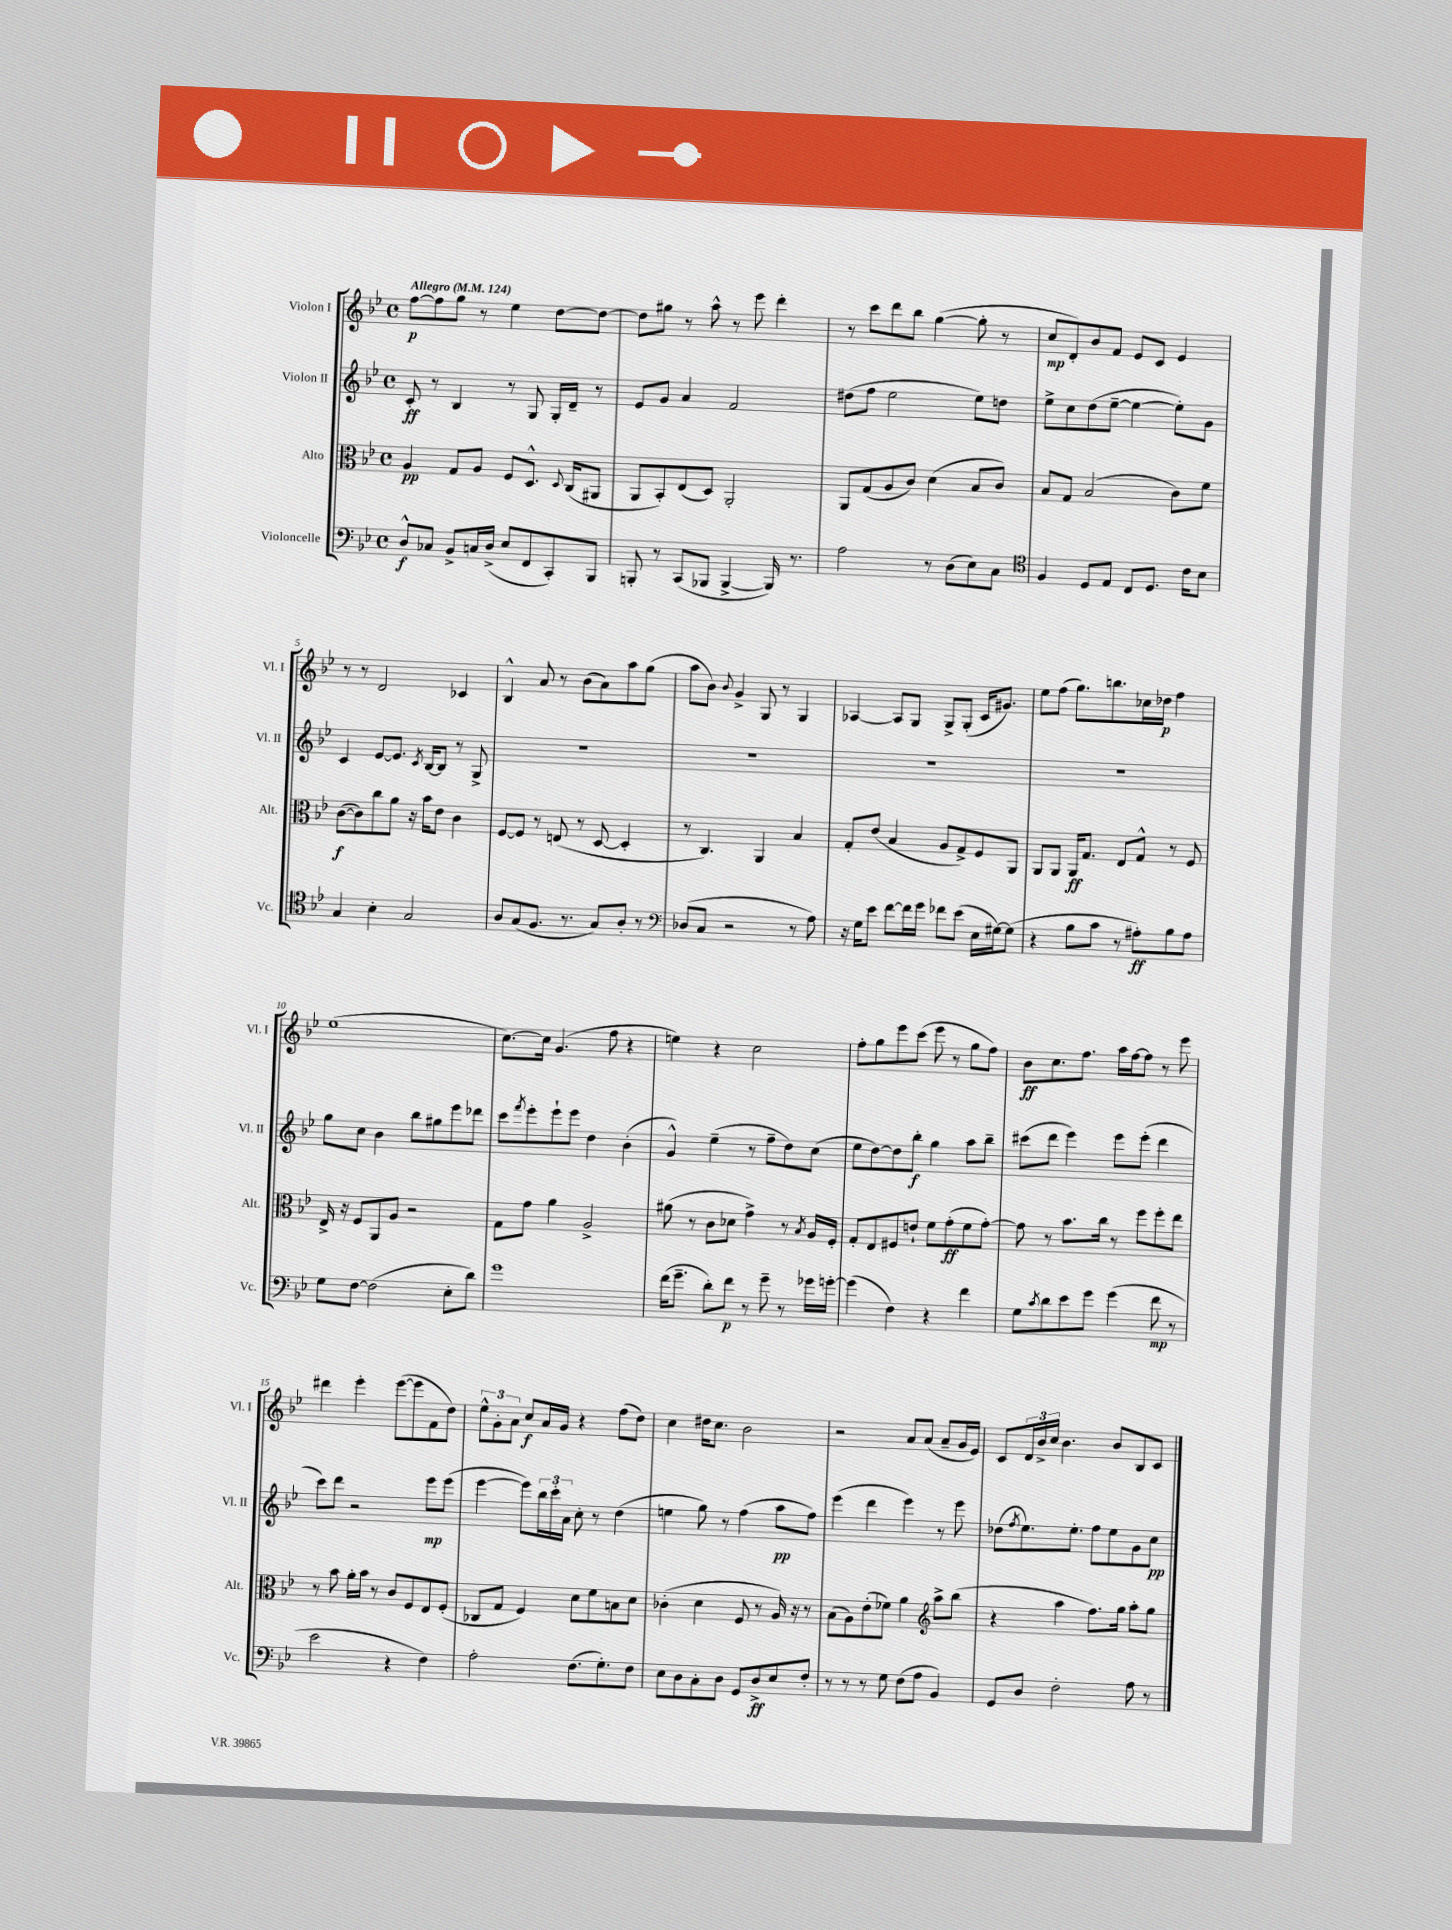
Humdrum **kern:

**kern	**kern	**kern	**kern
*staff4	*staff3	*staff2	*staff1
*clefF4	*clefC3	*clefG2	*clefG2
*k[b-e-]	*k[b-e-]	*k[b-e-]	*k[b-e-]
*M4/4	*M4/4	*M4/4	*M4/4
*met(c)	*met(c)	*met(c)	*met(c)
*MM124	*MM124	*MM124	*MM124
8D^^/L	4A/	8c'/	[8ff\L
8C-/J	.	8r	8ff\]
8BB-^/L	8G/L	4B-/	8gg\J
16C/L	8A/J	.	8r
(16D^/JJ	.	.	.
8E-/L	8F/L	8r	4ee-\
8FF/	8.D^^/J	8G/	.
8CC'/)	.	16G'/LL	[8dd\L
.	8qqD/	.	.
.	(16C/LK	16d~/JJ	.
8BBB-/J	8AA#/J	8r	8dd\_J
=	=	=	=
8BBB'/	8AA/L	8e-/L	8dd\]L
8r	8BB-'/)	8g/J	8gg#\J
(8CC/L	(8E-/	4a/	8r
8BBB-/J	8D/J)	.	8aa^^\
[4BBB-^/	2AA'/	2f/	8r
.	.	.	8eee-\
16BBB-/])	.	.	4ddd'\
8.r	.	.	.
=	=	=	=
2A\	8AA/L	(8dd#\L	8r
.	(8G/	8ff\J	8ccc\L
.	8A/	2ee-\	8ddd\
.	8c/J)	.	8bb-\J
8r	(4d\	.	([4gg\
(8D\L	.	.	.
8E-\)	8B-/L	8ee-\L)	8gg'\]
8C\J	8c/J)	8dd\J	8r
=	=	=	=
*clefC4	*	*	*
4F/	8B-/L	8ee-^\L	8cc/L
.	8G/J	8cc\	8d'/)
8D/L	(2B-/	(8dd\	8b-/
8E-/J	.	[8ee-~\J	8f/J
8C/L	.	4ee-\_	8e-/L
8.D/J	.	.	8c/J
.	8c\L)	8ee-'\]L)	4e-/
16c\LK	.	.	.
8B-\J	8f\J	8g\J	.
=	=	=	=
4G/	([8c\L	4c/	8r
.	8c\])	.	8r
4B-'\	8cc\	[8e-/L	2d/
.	8a\J	8.e-/]J	.
2G/	16r	.	.
.	.	8qc/	.
.	16b-\LK	[16B-/LK	.
.	8e-\J	8B-/]J	.
.	4c\	8r	4c-/
.	.	8G^/	.
=	=	=	=
8A/L	[8F/L	1r	4B-^^/
(8G/	8F/]J	.	.
8.F/J	8r	.	8a/
.	(8E/	.	8r
8.r	.	.	.
.	8r	.	(8b-\L
8G/L)	[8D/	.	8a\)
8A'/J	4D'/]	.	8aa\
8r	.	.	(8gg\J
=	=	=	=
*clefF4	*	*	*
(8D-/L	8r	1r	8aa\L
8C/J	4.C/)	.	8b-\J)
.	.	.	8qqb-/
2r	.	.	4g^/
.	4AA/	.	8G/
.	.	.	8r
8r	4B-/	.	4G/
8A\)	.	.	.
=	=	=	=
16r	8G'/L	1r	[4A-/
16G\LK	.	.	.
8e-\J	(8e-/J	.	.
[8f\L	4B-/	.	8A-/]L
16f\]L	.	.	8G/J
16g\JJ	.	.	.
8f-\L	8A/L	.	8G^/L
(8e-\J	8G^/)	.	(8G'/J
16E-\LL	8F/	.	16c/LK
[16G#\J)	.	.	8.g#/J)
(8G#\]J	8AA/J	.	.
=	=	=	=
4r	8AA/L	1r	8ee-\L
.	8AA/J	.	(8ff\J
8B-\L	16AA/LK	.	8.gg\L)
.	8.G/J	.	.
8c\J	.	.	.
.	.	.	8.bb\
8r	8E-/L	.	.
8A#'\L)	8G^^/J	.	16cc-\L
.	.	.	16dd-\JJ
8B-\	8r	.	4ff\
8A#\J	8F/	.	.
=	=	=	=
8G\L	16E-^/	8gg\L	(1ee-
.	16r	.	.
[8F\J	8F/L	8cc\J	.
(2F\]	8AA/	4b-\	.
.	8A/J	.	.
.	2r	8bb-\L	.
.	.	8gg#\	.
8E-'\L	.	8eee-\	.
8d\J)	.	8ddd-\J	.
=	=	=	=
1g	8G\L	8ccc\L	[8.cc\L)
.	.	8qfff/	.
.	8g\J	8eee-'\	.
.	.	.	16cc\]Jk
.	4a\	8eee-`\	(4.g/
.	.	8eee-\J	.
.	2A^/	4dd\	.
.	.	.	8ff\
.	.	(4b-'\	4r
=	=	=	=
(16f\LK	(8a#\	4g^^/)	4ee\)
8.g~\J	.	.	.
.	8r	.	.
8d'\L)	8c\L	(4ee-~\	4r
8f\J	8d-\J	.	.
8r	4g^\)	8r	2cc\
8g~\	.	8ff~\L	.
8r	8r	8dd\)	.
.	8qB-/	.	.
16g-\LL	16A/LL	(8cc\J	.
[16g'\JJ	16F'/JJ	.	.
=	=	=	=
(4g\]	8G'/L	8ee-\L	8ff'\L
.	8E-/	[8dd\)	8gg\
4F\)	8F#/	8dd\]	8eee-\
.	8e`/J	8bb-'\J	(8ccc\J
4r	8f\L	4gg\	8eee-\
.	(8g'\	.	8r
4f\	8f\	8aa\L	8gg\L
.	[8g'\J)	8bb-~\J	8ff\J)
=	=	=	=
8G\L	8g\]	(8ccc#\L	8b-\L
8qc/	.	.	.
8d\	8r	8ddd\J	8.cc\
8e-\	8.b-\L	4eee-\)	.
.	.	.	8.ff\J
8g\J	.	.	.
.	16cc\Jk	.	.
(4g\	8r	8eee-\L	16aa\LL
.	.	.	[16ff\J
.	8ff\L	(8eee-'\J	8ff\]J
8f\	8ff'\	4ddd\	8r
8r	8ee-\J	.	8eee-\
=	=	=	=
2e-\	8r	8ccc\L)	4ddd#\
.	8b-\	8ddd\J	.
.	16a'\LL	2r	4eee-'\
.	16b-\JJ	.	.
.	8r	.	.
4r	8c/L	.	([8eee-\L
.	8F/	.	8eee-\]
4F\)	8E-/	8eee-\L	8f\
.	(8F'/J	(8eee-\J	8dd\J)
=	=	=	=
2A'\	8C-/L	[4eee-\	12ee-^^\L
.	.	.	12g'\
.	8G/J	.	.
.	.	.	12a\J
.	4F/)	8eee-\]L)	8cc/L
.	.	24bb-\L	16a/L
.	.	24ccc'\	.
.	.	.	16g/JJ
.	.	24a\JJ	.
(8.F\L	8d\L	8cc'\	4r
.	8f\	8r	.
8.G'\)	.	.	.
.	8B\	(4dd\	(8ff\L
8F\J	8d\J	.	8dd\J)
=	=	=	=
8E-\L	(4c-'\	4ee\	4cc\
8D\	.	.	.
8C'\	4d\	8gg\)	16dd#\LK
.	.	.	8.cc\J
8D\J	.	8r	.
8GG/L	8F/	(4ff\	2b-\
8D^/	8r	.	.
8E-/	16A/)	8aa\L	.
.	16r	.	.
8F'/J	8r	8ff\J)	.
=	=	=	=
8r	(8B-\L	(4eee-\	2r
8r	8A\)	.	.
8r	(8e-'\	4ddd\	.
8G\	8f-\J)	.	.
(8F\L	4a\	4eee-\)	8a/L
8A\J	.	.	(8a/J
*	*clefG2	*	*
4BB-/)	8aa^\L	8r	8a~/L
.	(8bb-\J	8eee-\	16g/L
.	.	.	16e-/JJ)
=	=	=	=
8GG/L	4r	(8dd-\L	8c/L
.	.	8qff/	.
8D/J	.	8.ee-\)	24d/L
.	.	.	24b-^/
.	.	.	24cc/JJ
2F'\	4aa\	.	4.b-\
.	.	8.ee-'\J	.
.	8.ff\L)	8ff\L	.
.	.	8ee-\	8b-/L
.	16gg\Jk	.	.
8A\	8aa'\L	8g\	8B-/
8r	8gg\J	8cc\J	8c/J
==	==	==	==
*-	*-	*-	*-
